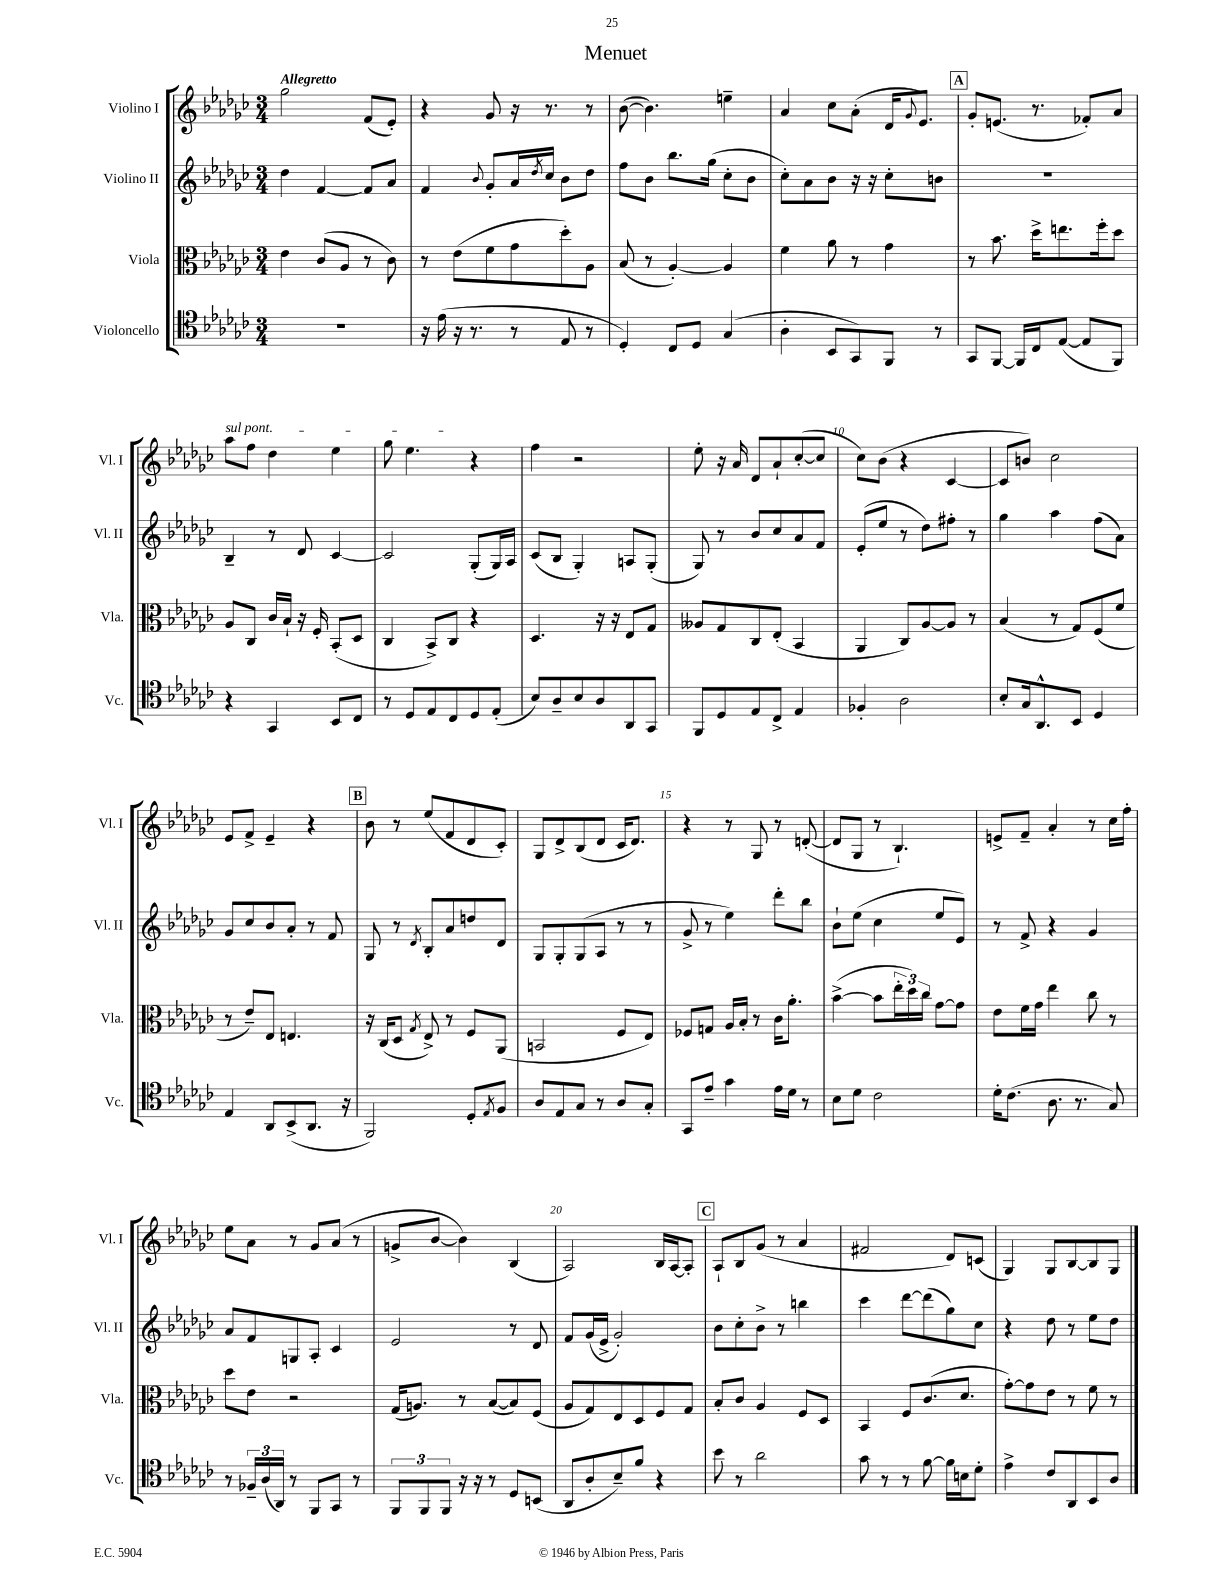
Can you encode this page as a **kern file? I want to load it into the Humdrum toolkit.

**kern	**kern	**kern	**kern
*staff4	*staff3	*staff2	*staff1
*clefC4	*clefC3	*clefG2	*clefG2
*k[b-e-a-d-g-c-]	*k[b-e-a-d-g-c-]	*k[b-e-a-d-g-c-]	*k[b-e-a-d-g-c-]
*M3/4	*M3/4	*M3/4	*M3/4
2.r	4e-	4dd-	2gg-
.	(8c-	[4f	.
.	8A-	.	.
.	8r	8f]	(8f
.	8c-)	8a-	8e-')
=	=	=	=
16r	8r	4f	4r
(16e-	.	.	.
16r	(8e-	.	.
8.r	.	.	.
.	.	8qqb-	.
.	8f	8g-'	8g-
8r	8g-	16a-	16r
.	.	8qdd-	.
.	.	16cc-	8.r
8E-	8dd-')	8b-	.
8r	8A-	8dd-	8r
=	=	=	=
4D-')	(8B-	8ff	([8b-
.	8r	8b-	4.b-])
8C-	[4A-')	8.bb-	.
8D-	.	.	.
.	.	(16gg-	.
(4G-	4A-]	8cc-'	4ee~
.	.	8b-	.
=	=	=	=
4A-'	4f	8cc-')	4a-
.	.	8a-	.
8BB-	8a-	8b-	8cc-
8GG-)	8r	16r	(8a-'
.	.	16r	.
8FF	4g-	8cc-'	16d-
.	.	.	8qqg-
.	.	.	8.e-)
8r	.	8b	.
=	=	=	=
8GG-	8r	2.r	8g-'
[8FF	8.b-	.	(8.e
16FF]	.	.	.
16C-	16dd-^	.	8.r
([8E-	8.ee	.	.
8E-]	.	.	8f-')
.	16ff'	.	.
8FF)	8dd-	.	8a-
=	=	=	=
4r	8A-	4B-~	8aa-
.	8C-	.	8ff
4GG-	16c-	8r	4dd-
.	16B-`	.	.
.	16r	8d-	.
.	16F'	.	.
8BB-	(8BB-'	[4c-	4ee-
8C-	8D-	.	.
=	=	=	=
8r	4C-	2c-]	8gg-
8D-	.	.	4.ee-
8E-	8BB-^)	.	.
8C-	8C-	.	.
8D-	4r	(8G-'	4r
(8E-'	.	16G-)	.
.	.	16A-	.
=	=	=	=
8B-)	4.D-	(8c-	4ff
8A-~	.	8B-	.
8B-	.	4G-')	2r
8A-	16r	.	.
.	16r	.	.
8AA-	8E-	8A	.
8GG-	8G-	(8G-'	.
=	=	=	=
8FF	8A--	8G-)	8ee-'
8D-	8G-	8r	16r
.	.	.	16a-
8E-	8C-	8b-	8d-
8C-^	(8E-'	8cc-	8a-`
4E-	4BB-	8a-	([8cc-'
.	.	8f	8cc-]
=	=	=	=
4F-'	4AA-	(8e-'	8cc-)
.	.	8ee-	(8b-
2A-	8C-)	8r	4r
.	[8A-	8dd-)	.
.	8A-]	8ff#'	[4c-
.	8r	8r	.
=	=	=	=
8B-'	(4B-	4gg-	8c-]
16G-	.	.	8b)
8.AA-^^	.	.	.
.	8r	4aa-	2cc-
8BB-	8G-)	.	.
4D-	(8F	(8ff	.
.	8f	8a-)	.
=	=	=	=
4E-	8r	8g-	8e-
.	8e-~)	8cc-	8f^
8AA-	8E-	8b-	4e-~
(8BB-^	4.E	8a-'	.
8.AA-	.	8r	4r
.	.	8f	.
16r	.	.	.
=	=	=	=
2FF)	16r	8G-	8b-
.	(16C-	.	.
.	8D-	8r	8r
.	8qG-	8qd-	.
.	8E-^)	8B-'	(8ee-
.	8r	8a-	8f
8D-'	8F	8dd	8d-
8qE-	.	.	.
8F	(8AA-	8d-	8c-')
=	=	=	=
8A-	2BB	8G-	8G-
8E-	.	8G-'	8d-^
8G-	.	(8G-	(8B-
8r	.	8A-	8d-
8A-	8F	8r	16c-
.	.	.	8.d-)
8G-'	8E-)	8r	.
=	=	=	=
8GG-	8F-	8g-^	4r
8e-~	8G	8r	.
4g-	16A-	4ee-)	8r
.	16B-'	.	.
.	8r	.	8G-
16e-	16c-	8ddd-'	8r
16d-	8.a-'	.	.
8r	.	8bb-	([8d'
=	=	=	=
8B-	([4b-^	8b-`	8d]
8d-	.	(8ee-	8G-
2c-	8b-]	4cc-	8r
.	24ee-'	.	4.B-`)
.	24dd-)	.	.
.	24cc-	.	.
.	[8g-	8ee-	.
.	8g-]	8e-)	.
=	=	=	=
16d-'	8e-	8r	8e^
(8.c-	.	.	.
.	16f	8f^	8f~
.	16g-	.	.
8.A-	4ee-	4r	4a-'
8.r	.	.	.
.	8cc-	4g-	8r
8G-)	8r	.	16cc-
.	.	.	16ff'
=	=	=	=
8r	8dd-	8a-	8ee-
24F-~	8e-	8f	8a-
(24A-	.	.	.
24AA-)	.	.	.
8r	2r	8G	8r
8FF	.	8A-'	8g-
8GG-	.	4c-	(8a-
8r	.	.	8r
=	=	=	=
12FF	(16G-	2e-	8g^
.	8.A)	.	.
12FF	.	.	.
.	.	.	[8b-
12FF	.	.	.
16r	8r	.	4b-])
16r	.	.	.
8r	([8B-	.	.
8D-	8B-])	8r	(4B-
(8BB	(8F	8d-	.
=	=	=	=
8AA-	8A-	8f	2A-)
8A-'	8G-)	(16g-	.
.	.	16e-^	.
8B-~)	8E-	2g-')	.
8f	8D-	.	.
4r	8F	.	16B-
.	.	.	[16A-
.	8G-	.	8A-']
=	=	=	=
8b-	8B-'	8b-	8A-`
8r	8c-	8cc-'	8B-
2a-	4A-	8b-^	(8g-
.	.	8r	8r
.	8F	4bb	4a-
.	8D-	.	.
=	=	=	=
8g-	4BB-	4ccc-	2f#
8r	.	.	.
8r	8F	[8ddd-	.
[8f	(8.c-	(8ddd-]	.
16f]	.	8gg-)	8d-)
16B	8.d-	.	.
8d-'	.	8cc-	(8c
=	=	=	=
4e-^	[8g-')	4r	4G-)
.	8g-]	.	.
8c-	8e-	8dd-	8G-
8AA-	8r	8r	[8B-
8BB-	8f	8ee-	8B-]
8A-	8r	8dd-	8G-
==	==	==	==
*-	*-	*-	*-
